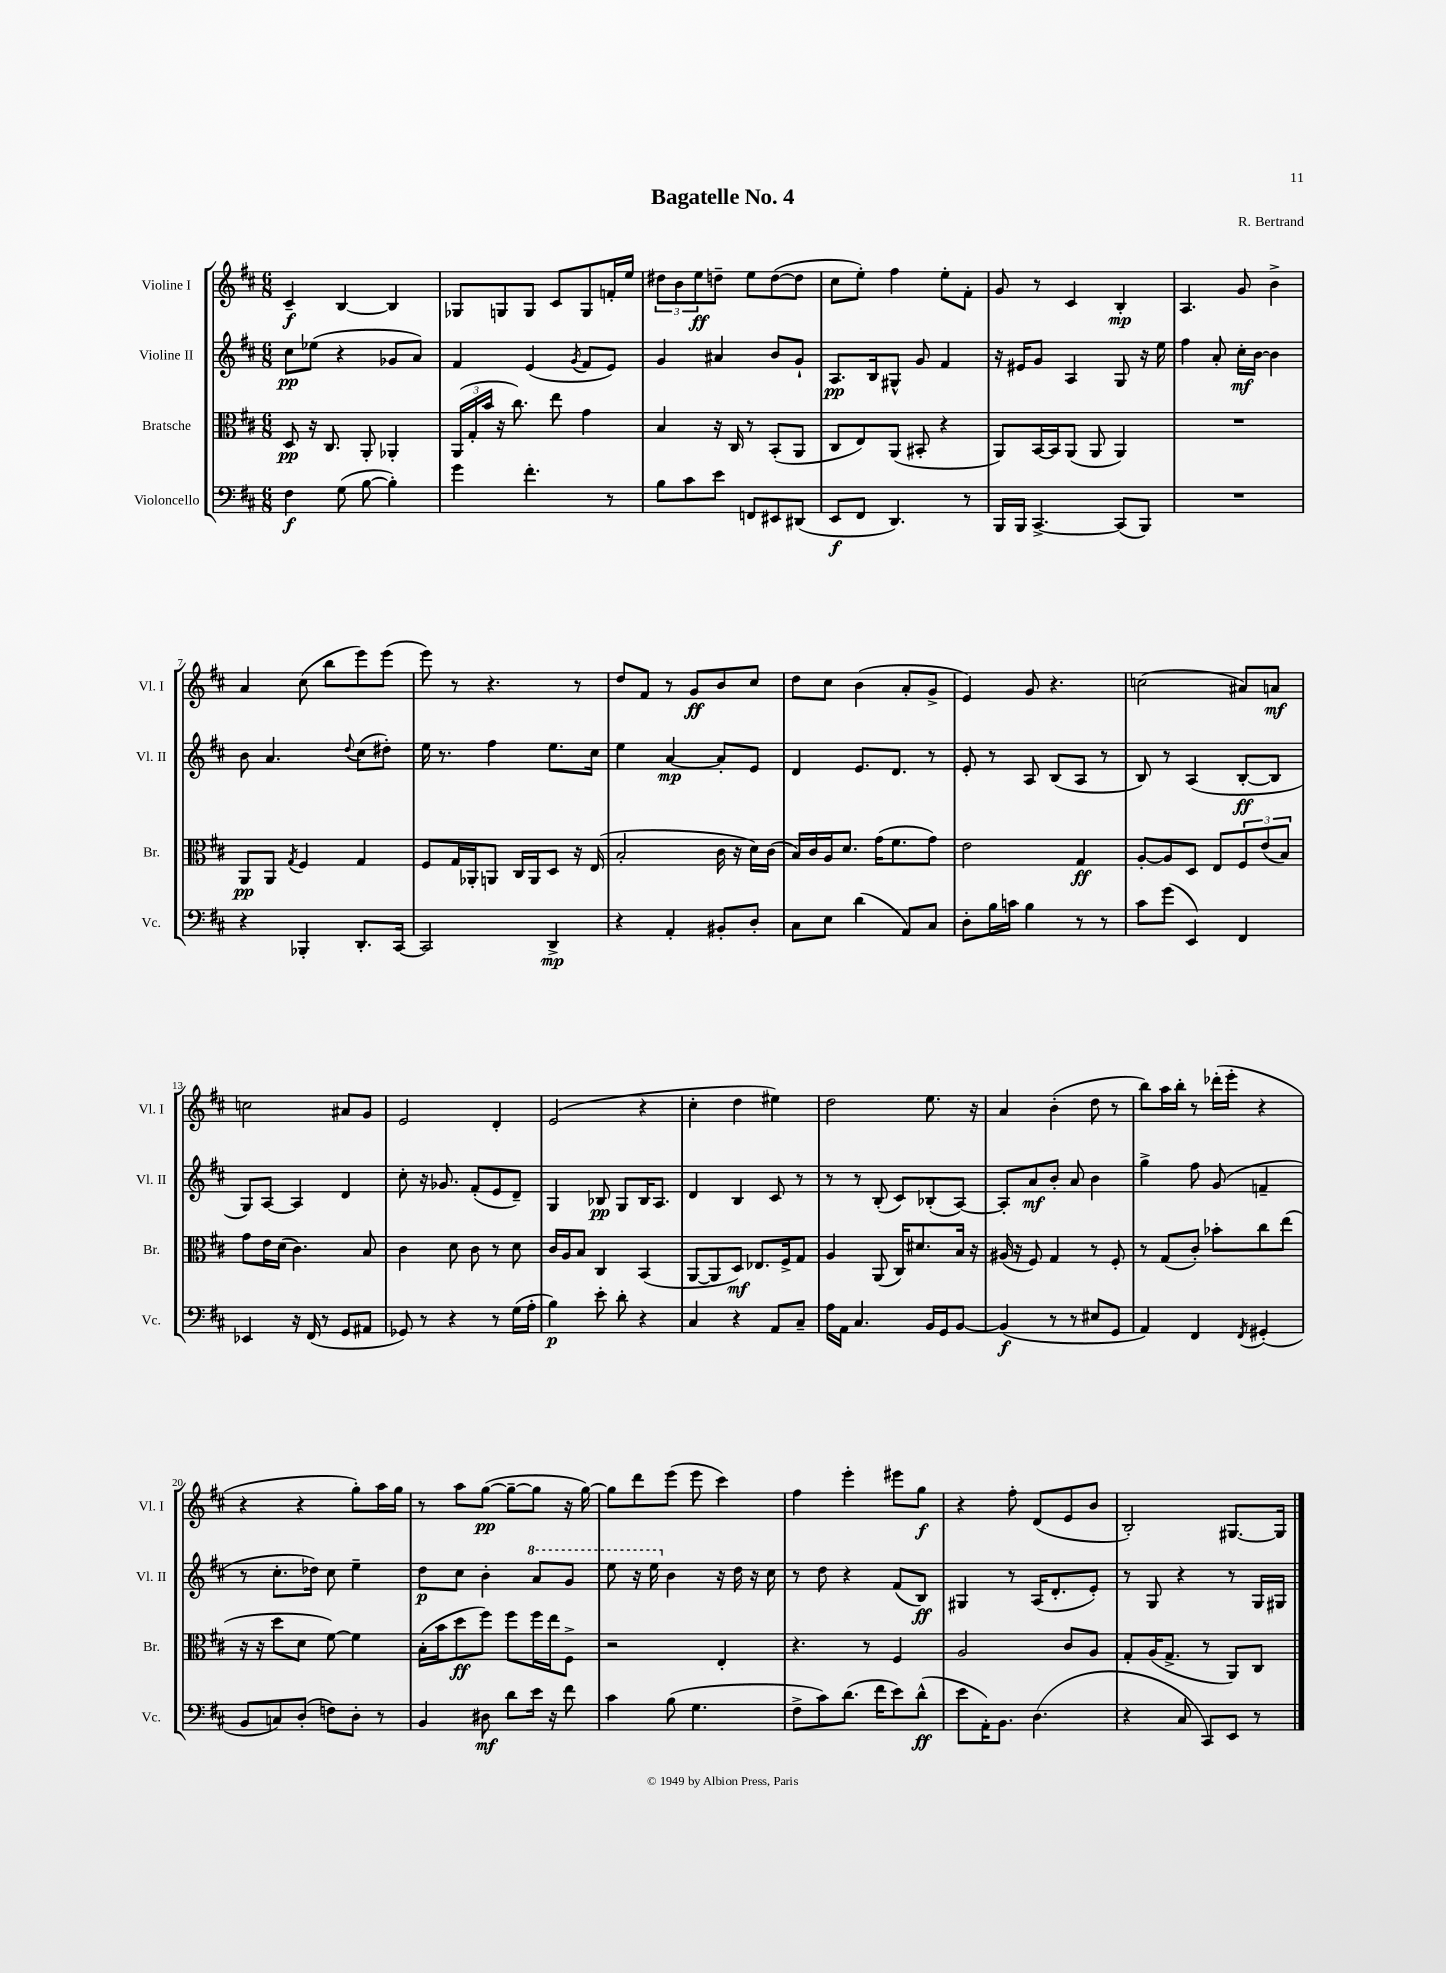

**kern	**kern	**kern	**kern
*staff4	*staff3	*staff2	*staff1
*clefF4	*clefC3	*clefG2	*clefG2
*k[f#c#]	*k[f#c#]	*k[f#c#]	*k[f#c#]
*M6/8	*M6/8	*M6/8	*M6/8
4F#\	8D/	8cc#\L	4c#~/
.	16r	(8ee-\J	.
.	8.C#/	.	.
(8G\	.	4r	[4B/
[8B\	8AA'/	.	.
4B'\])	4AA-'/	8g-/L	4B/]
.	.	8a/J)	.
=	=	=	=
4g\	(24AA/LL	4f#/	8G-/L
.	24G'/	.	.
.	24b/JJ	.	.
.	16r	.	8G/
.	8.cc#\)	.	.
4.f#'\	.	(4e/	8G/J
.	8ee\	.	8c#/L
.	.	8qg/	.
.	4g\	8f#/L	8G/
8r	.	8e/J)	16f'/L
.	.	.	16ee/JJ
=	=	=	=
8B\L	4B/	4g/	12dd#\L
.	.	.	12b\
8c#\	.	.	.
.	.	.	12ee\
8e\J	16r	4a#/	8dd~\J
.	16C#/	.	.
8FF/L	8r	.	8ee\L
8EE#/	(8BB'/L	8b/L	([8dd\
(8DD#/J	8AA/J	8g`/J	8dd\]J
=	=	=	=
8EE/L	8C#/L	8.A/L	8cc#\L
8FF#/J	8E/)	.	8ee'\J)
.	.	16B/k	.
4.DD/)	(8AA/J	8G#^^/J	4ff#\
.	8BB#'/	8g/	.
.	4r	4f#/	8ee'\L
8r	.	.	8f#'\J
=	=	=	=
16BBB/LL	8AA/L)	16r	8g/
16BBB/JJ	.	16e#/LK	.
[4.CC#^/	[16BB/L	8g/J	8r
.	16BB/]J	.	.
.	(8AA/J	4A/	4c#/
.	8AA/	.	.
(8CC#/]L	4AA/)	8G/	4B'/
8BBB/J)	.	16r	.
.	.	16ee\	.
=	=	=	=
2.r	2.r	4ff#\	4.A/
.	.	8a'/	.
.	.	16cc#'\LL	8g/
.	.	[16b\JJ	.
.	.	4b\]	4b^\
=	=	=	=
4r	8AA/L	8b\	4a/
.	8AA/J	4.a/	.
.	8qG/	.	.
4BBB-'/	4F#/	.	(8cc#\
.	.	.	8bb\L
.	.	8qqdd/	.
8.DD'/L	4G/	(8cc#\L	8eee\)
.	.	8dd#'\J)	(8eee\J
[16CC#/Jk	.	.	.
=	=	=	=
2CC#/]	8F#/L	16ee\	8eee\)
.	.	8.r	.
.	16G/L	.	8r
.	16AA-'/J	.	.
.	8AA/J	4ff#\	4.r
.	16C#/LL	.	.
.	16AA/J	.	.
4DD^/	8D/J	8.ee\L	.
.	16r	.	8r
.	(16E/	16cc#\Jk	.
=	=	=	=
4r	2B'/	4ee\	8dd/L
.	.	.	8f#/J
4AA'/	.	[4a/	8r
.	.	.	8g/L
8BB#'/L	16c#\	8a'/]L	8b/
.	16r	.	.
8D'/J	16d\LL)	8e/J	8cc#/J
.	(16c#\JJ	.	.
=	=	=	=
8C#\L	16B/LL)	4d/	8dd\L
.	16c#/	.	.
8E\J	16A/J	.	8cc#\J
.	8.d/J	.	.
(4d\	.	8.e/L	(4b\
.	(16g\LK	.	.
.	8.f#\	8.d/J	.
8AA/L)	.	.	8a'/L
8C#/J	8g\J)	8r	8g^/J
=	=	=	=
8D'\L	2e\	8e'/	4e/)
16B\L	.	8r	.
16c\JJ	.	.	.
4B\	.	8A/	8g/
.	.	(8B/L	4.r
8r	4G/	8A/J	.
8r	.	8r	.
=	=	=	=
8c#\L	[8A'/L	8B/)	(2cc\
(8g\J	8A/]	8r	.
4EE/)	8D/J	(4A/	.
.	8E/L	.	.
4FF#/	12F#/	[8B'/L	8a#/L)
.	(12e/	.	.
.	.	8B/]J	8a/J
.	12B/J)	.	.
=	=	=	=
4EE-/	8g\L	8G/L)	2cc\
.	16e\L	[8A/J	.
.	(16d\JJ	.	.
16r	4.c#\)	4A/]	.
(16FF#/	.	.	.
8r	.	.	.
8GG/L	.	4d/	8a#/L
8AA#/J	8B/	.	8g/J
=	=	=	=
8GG-/)	4c#\	8cc#'\	2e/
8r	.	16r	.
.	.	8.g-/	.
4r	8d\	.	.
.	8c#\	(8f#'/L	.
8r	8r	8e/	4d'/
(16G\LL	8d\	8d~/J)	.
16A'\JJ	.	.	.
=	=	=	=
4B\)	16c#/LL	4G/	(2e/
.	16A/J	.	.
.	8B/J	.	.
8e'\	4C#/	8B-/	.
8d'\	.	8G/L	.
4r	(4BB/	16B-/K	4r
.	.	8.A/J	.
=	=	=	=
4C#/	[8AA/L	4d/	4cc#'\
.	8AA/]	.	.
4r	8D/J)	4B/	4dd\
.	8.E-/L	.	.
8AA/L	.	8c#/	4ee#\)
.	16F#^/k	.	.
8C#~/J	8G/J	8r	.
=	=	=	=
16A\LL	4A/	8r	2dd\
16AA\JJ	.	.	.
4.C#/	.	8r	.
.	(8AA/	(8B'/	.
.	16C#/LK)	8c#/L)	.
.	8.d#/	.	.
16BB/LL	.	(8B-'/	8.ee\
16GG/J	.	.	.
[8BB/J	16B/Jk	[8A/J)	.
.	16r	.	16r
=	=	=	=
(4BB/]	(16A#/	8A'/]L	4a/
.	16r	.	.
.	8F#/)	8a/	.
8r	4G/	8b'/J	(4b'\
8r	.	8a/	.
8E#/L	8r	4b\	8dd\
8GG/J	8F#'/	.	8r
=	=	=	=
4AA/)	8r	4gg^\	8bb\L)
.	(8G/L	.	16aa\L
.	.	.	16bb'\JJ
4FF#/	8c#'/J)	8ff#\	8r
.	8b-'\L	(8g/	(16ddd-'\LL
.	.	.	16eee'\JJ
8qFF#/	.	.	.
(4GG#'/	8cc#\	4f~/	4r
.	(8ee\J	.	.
=	=	=	=
8BB/L	16r	8r	4r
.	16r	.	.
8C/)	8dd\L	8.cc#'\L	.
(8D'/J	8d\J	.	4r
.	.	16dd-\Jk)	.
8F\L)	[8f#\)	8cc#\	.
8D'\J	4f#\]	4ee~\	8gg'\L)
8r	.	.	16aa\L
.	.	.	16gg\JJ
=	=	=	=
4BB/	(16B'\LL	8dd\L	8r
.	16b\J	.	.
.	8dd\	8cc#\J	8aa\L
8D#\	8ff#\J)	4b'\	([8gg\J
8d\L	8ff#\L	.	8gg~\_L
16e\Jk	16ff#\L	8aa/L	8gg\]J
16r	16ee\J	.	.
8f#\	8F#^\J	8gg/J	16r
.	.	.	[16gg\)
=	=	=	=
4c#\	2r	8eee\	8gg\]L
.	.	16r	8ddd\
.	.	16eee\	.
(8B\	.	4b\	(8eee\J
4.G\	.	.	8eee\
.	4E'/	16r	4ccc#\)
.	.	16dd\	.
.	.	16r	.
.	.	16cc#\	.
=	=	=	=
8F#^\L	4.r	8r	4ff#\
8c#\)	.	8dd\	.
(8.d\J	.	4r	4eee'\
.	8r	.	.
16f#\LK	.	.	.
8e\)	4F#/	(8f#/L	8eee#\L
(8d^^\J	.	8B/J)	8gg\J
=	=	=	=
8e\L	2A/	4G#/	4r
16AA'\K)	.	.	.
8.BB\J	.	.	.
.	.	8r	8ff#'\
(4.D\	.	(16A/LK	(8d/L
.	.	8.d'/	.
.	8c#/L	.	8e/
.	8A/J	8e'/J)	8b/J
=	=	=	=
4r	8G'/L	8r	2B'/)
.	(16A/K	8G/	.
.	8.G^/J	.	.
8C#/	.	4r	.
8CC#/L)	8r	.	.
8EE/J	8AA/L)	8r	[8.G#/L
8r	8C#/J	16G/LL	.
.	.	16G#/JJ	16G#/]Jk
==	==	==	==
*-	*-	*-	*-
